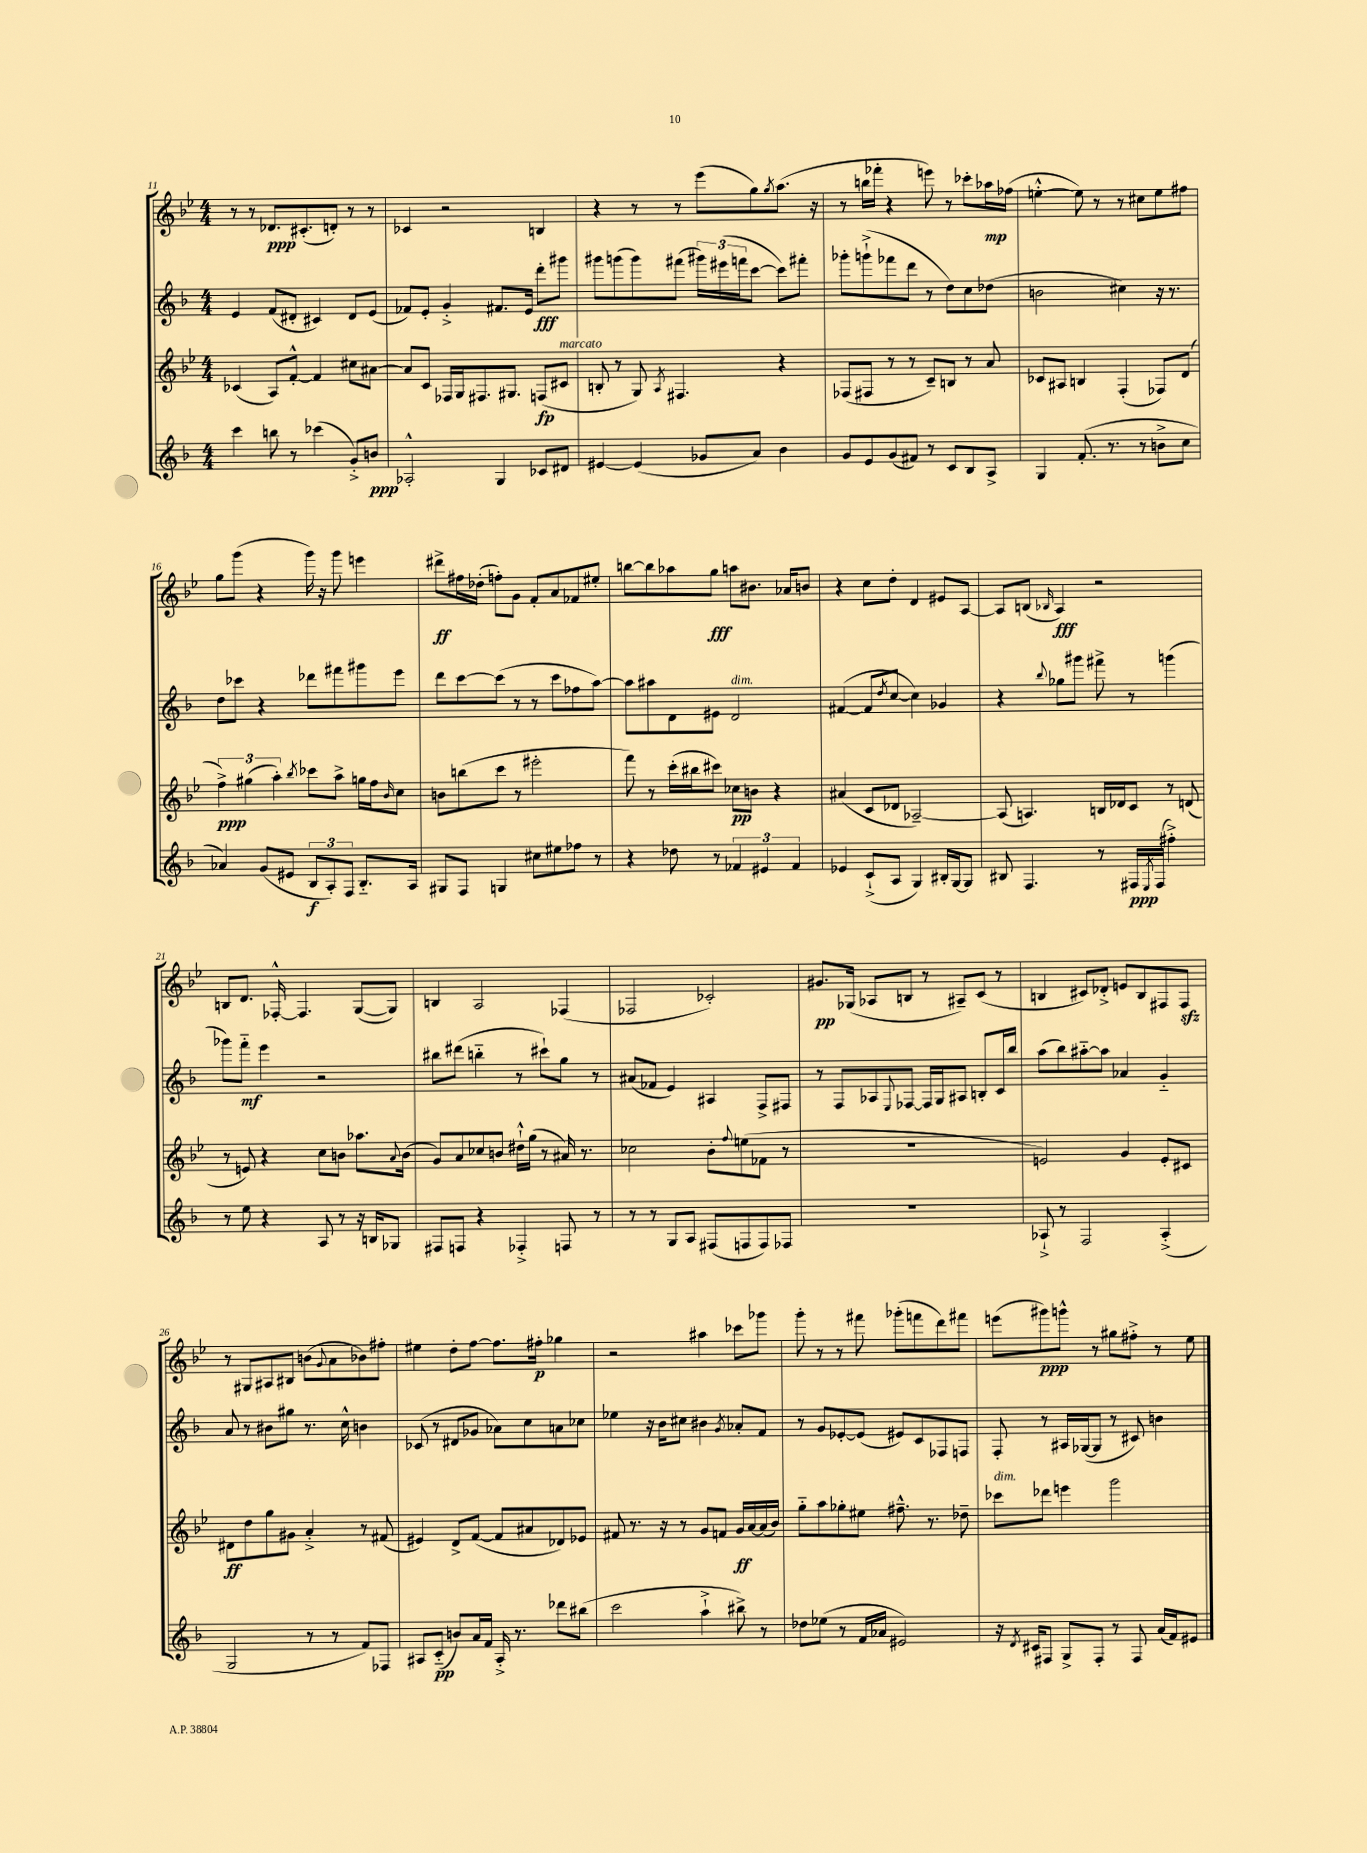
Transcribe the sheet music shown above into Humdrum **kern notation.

**kern	**dynam	**kern	**dynam	**kern	**dynam	**kern	**dynam
*part4	*part4	*part3	*part3	*part2	*part2	*part1	*part1
*staff4	*staff4	*staff3	*staff3	*staff2	*staff2	*staff1	*staff1
*clefG2	*	*clefG2	*	*clefG2	*	*clefG2	*
*k[b-]	*	*k[b-e-]	*	*k[b-]	*	*k[b-e-]	*
*M4/4	*	*M4/4	*	*M4/4	*	*M4/4	*
=11	=11	=11	=11	=11	=11	=11	=11
4ccc\	.	(4c-X/	.	4e/	.	8r	.
.	.	.	.	.	.	8r	.
8bbn\	.	8A/L)	.	(8f/L	.	8.d-X/L	ppp
8r	.	[8f'^^/J	.	8d#X'/J	.	.	.
.	.	.	.	.	.	(8.c#X'/	.
(4ccc-X\	.	4f/]	.	4c#X/)	.	.	.
.	.	.	.	.	.	8dn'/J)	.
8g'^/L)	.	8cc#X\L	.	8d#/L	.	8r	.
8bn/J	ppp	[8a#X\J	.	(8e/J	.	8r	.
=12	=12	=12	=12	=12	=12	=12	=12
2A-X'^^/	.	8a#/L]	.	8f-X/L)	.	4c-X/	.
.	.	8c/J	.	8e'/J	.	.	.
.	.	16F-X/LL	.	4g'^/	.	2r	.
.	.	16G/J	.	.	.	.	.
.	.	8.F#X/	.	.	.	.	.
4G/	.	.	.	8.f#X/L	.	.	.
.	.	8.G#X/J	.	.	.	.	.
.	.	.	.	16e/Jk	.	.	.
8c-X/L	.	(8Fn/L	fp	8ddd'\L	fff	4Bn/	.
!	!	!LO:TX:a:i:t=marcato	!	!	!	!	!
8d#X/J	.	8c#X/J	.	8ggg#X\J	.	.	.
=13	=13	=13	=13	=13	=13	=13	=13
[4e#X/	.	8Bn'/	.	8ggg#X\L	.	4r	.
.	.	8r	.	(8gggn\	.	.	.
(4e#/]	.	8G/)	.	8ggg\)	.	8r	.
.	.	8qA/	.	.	.	.	.
.	.	4.F#X/	.	(8fff#X\J	.	8r	.
8g-X/L	.	.	.	24ggg#X\LL)	.	(8eee-\L	.
.	.	.	.	(24eee#X\	.	.	.
.	.	.	.	24fffn\J	.	.	.
8a/J)	.	.	.	[8ccc\J	.	8gg\)	.
.	.	.	.	.	.	8qgg/	.
4b-\	.	4r	.	8ccc\L])	.	(8.aa\J	.
.	.	.	.	8fff#X'\J	.	.	.
.	.	.	.	.	.	16r	.
=14	=14	=14	=14	=14	=14	=14	=14
8g/L	.	(8F-X/L	.	8ggg-X'\L	.	8r	.
8e/	.	8F#X/J	.	(8gggn`^\	.	16bbn\LL	.
.	.	.	.	.	.	16fff-X'\JJ	.
(8g/	.	8r	.	8fff-X\	.	4r	.
8f#X/J)	.	8r	.	8ddd\J	.	.	.
8r	.	8c~/L)	.	8r	.	8eeen\)	.
8c/L	.	8Bn/J	.	8dd\L)	.	8r	.
8B-/	.	8r	.	8cc\	.	8ccc-X'\L	.
8A^/J	.	8a/	.	(8dd-X\J	.	16aa-X\L	mp
.	.	.	.	.	.	(16ff-X\JJ	.
=15	=15	=15	=15	=15	=15	=15	=15
4G/	.	8c-X/L	.	2bn\	.	[4een'^^\	.
.	.	8A#X/J	.	.	.	.	.
(8.f'/	.	4Bn/	.	.	.	8ee\])	.
.	.	.	.	.	.	8r	.
8.r	.	.	.	.	.	.	.
.	.	(4F'/	.	4cc#X\)	.	8r	.
8r	.	.	.	.	.	8cc#X\L	.
8bn^\L	.	8F-X/L)	.	16r	.	8ee\	.
.	.	.	.	8.r	.	.	.
8cc\J	.	(8d/J	.	.	.	8ff#X\J	.
!!LO:LB:g=z
=16	=16	=16	=16	=16	=16	=16	=16
4a-X/)	.	6ff^\)	ppp	8dd\L	.	8gg\L	.
.	.	.	.	8ccc-X\J	.	(8ggg\J	.
.	.	(6gg#X\	.	.	.	.	.
(8g/L	.	.	.	4r	.	4r	.
.	.	6aa'\)	.	.	.	.	.
8e#X/J	.	.	.	.	.	.	.
.	.	8qbb-/	.	.	.	.	.
12B-/L	f	8ccc-X\L	.	8ddd-X\L	.	16ggg\)	.
.	.	.	.	.	.	16r	.
12A'/)	.	.	.	.	.	.	.
.	.	8aa^\J	.	8fff#X\	.	8ggg\	.
12F/J	.	.	.	.	.	.	.
8.B-/L	.	16ggn\LL	.	8ggg#X\	.	4eeen\	.
.	.	16ff\J	.	.	.	.	.
.	.	16qqb-/	.	.	.	.	.
.	.	8cc\J	.	8eee\J	.	.	.
16A/Jk	.	.	.	.	.	.	.
=17	=17	=17	=17	=17	=17	=17	=17
8G#X/L	.	8bn\L	.	8ddd\L	.	8ddd#X^\L	ff
8F/J	.	(8bbn\	.	[8ccc\	.	16ff#X\L	.
.	.	.	.	.	.	(16dd-X'\JJ	.
4Gn/	.	8ccc\J	.	(8ccc\J]	.	8ffn'\L)	.
.	.	8r	.	8r	.	8g\J	.
8cc#X\L	.	2eee#X'\	.	8r	.	8f'/L	.
8ee#X\	.	.	.	8ccc\L	.	8a/	.
8ff-X\J	.	.	.	8ff-X\	.	8f-X/	.
8r	.	.	.	[8aa\J)	.	8ee#X'/J	.
=18	=18	=18	=18	=18	=18	=18	=18
4r	.	8fff\)	.	8aa\L]	.	[8bbn\L	.
.	.	8r	.	8aa#X\	.	8bb\]	.
8dd-X\	.	(16ccc'\LL	.	8d\	.	8aa-X\	.
.	.	16bb#X\J	.	.	.	.	.
8r	.	8ccc#X\J)	.	8e#X\J	.	8gg\J	fff
!	!	!	!	!LO:TX:a:i:t=dim.	!	!	!
6f-X/	.	8cc-X\L	pp	2d/	.	8aan\L	.
.	.	8bn\J	.	.	.	8.b#X\J	.
6e#X/	.	.	.	.	.	.	.
.	.	4r	.	.	.	.	.
.	.	.	.	.	.	16a-X/KL	.
6f-/	.	.	.	.	.	.	.
.	.	.	.	.	.	8bn/J	.
=19	=19	=19	=19	=19	=19	=19	=19
4e-X/	.	(4a#X/	.	([4f#X/	.	4r	.
(8c`^/L	.	8c/L	.	8f#/L]	.	8cc\L	.
.	.	.	.	8qdd/	.	.	.
8A/J	.	8d-X/J	.	[8cc/J	.	8dd'\J	.
4G/)	.	[2A-X~/)	.	4cc\])	.	4d/	.
16B#X'/LL	.	.	.	4g-X/	.	8e#X/L	.
[16G/J	.	.	.	.	.	.	.
8G/J]	.	.	.	.	.	[8A/J	.
=20	=20	=20	=20	=20	=20	=20	=20
8B#X/	.	(8A-/]	.	4r	.	8A/L]	.
4.F/	.	4.An/)	.	.	.	(8Bn/J	.
.	.	.	.	8qqbb-/	.	16qqB-X/	.
.	.	.	.	8gg-X\L	.	4A/)	fff
.	.	.	.	8ggg#X\J	.	.	.
8r	.	16Bn/LL	.	8fff#X^\	.	2r	.
.	.	16d-X/J	.	.	.	.	.
16F#X/LL	ppp	8c/J	.	8r	.	.	.
8qE/	.	.	.	.	.	.	.
(16F#/JJ	.	.	.	.	.	.	.
4ff#X'^\)	.	8r	.	(4gggn\	.	.	.
.	.	(8dn/	.	.	.	.	.
!!LO:LB:g=z
=21	=21	=21	=21	=21	=21	=21	=21
8r	.	8r	.	8ggg-X\L)	.	8Bn/L	.
8ee\	.	8en/)	.	8fff\J	mf	8.d/J	.
4r	.	4r	.	4eee\	.	.	.
.	.	.	.	.	.	[16F-X'^^/	.
.	.	.	.	.	.	4.F-/]	.
8A/	.	8cc\L	.	2r	.	.	.
8r	.	8bn\J	.	.	.	.	.
16r	.	8.aa-X\L	.	.	.	([8G/L	.
16Bn/KL	.	.	.	.	.	.	.
8G-X/J	.	.	.	.	.	8G/J])	.
.	.	8qqa/	.	.	.	.	.
.	.	(16b\Jk	.	.	.	.	.
=22	=22	=22	=22	=22	=22	=22	=22
8F#X/L	.	8g/L)	.	8bb#X\L	.	4Bn/	.
8Fn/J	.	8a/	.	(8ddd#X\J	.	.	.
4r	.	8cc-X/	.	4bbn\	.	2A/	.
.	.	8bn/J	.	.	.	.	.
4F-X'^/	.	16dd#X`^^\LL	.	8r	.	.	.
.	.	(16gg\JJ	.	.	.	.	.
.	.	8r	.	8ccc#X`\L)	.	.	.
8Fn/	.	16a#X/)	.	8gg\J	.	(4F-X/	.
.	.	8.r	.	.	.	.	.
8r	.	.	.	8r	.	.	.
=23	=23	=23	=23	=23	=23	=23	=23
8r	.	2cc-X\	.	(8a#X/L	.	2F-X/	.
8r	.	.	.	8f-X/J	.	.	.
8G/L	.	.	.	4e/)	.	.	.
8A/J	.	.	.	.	.	.	.
(8F#X/L	.	8b-'\L	.	4A#X/	.	2c-X'/)	.
.	.	8qqff/	.	.	.	.	.
8Fn/	.	(8een\	.	.	.	.	.
8F/)	.	8f-X\J	.	8F^/L	.	.	.
8F-X/J	.	8r	.	8F#X/J	.	.	.
=24	=24	=24	=24	=24	=24	=24	=24
1r	.	1r	.	8r	.	8.g#X/L	pp
.	.	.	.	8F/L	.	.	.
.	.	.	.	.	.	(16G-X/Jk	.
.	.	.	.	8A-X/	.	8A-X/L	.
.	.	.	.	8qqE/	.	.	.
.	.	.	.	[8F-X/J	.	8Bn/J	.
.	.	.	.	16F-/LL]	.	8r	.
.	.	.	.	16G/J	.	.	.
.	.	.	.	8A#X/J	.	8A#X~/L)	.
.	.	.	.	8Bn'/L	.	(8c/J	.
.	.	.	.	16c/L	.	8r	.
.	.	.	.	16bb-/JJ	.	.	.
=25	=25	=25	=25	=25	=25	=25	=25
8A-X`^/	.	2en/)	.	(8aa\L	.	4Bn/	.
8r	.	.	.	8bb-\)	.	.	.
2F/	.	.	.	[8aa#X\	.	8c#X/L)	.
.	.	.	.	8aa#\J]	.	8d-X'^/J	.
.	.	4g/	.	4a-X/	.	8en/L	.
.	.	.	.	.	.	8B/	.
(4A-'^/	.	8e'/L	.	4g/	.	8F#X/	.
.	.	8c#X/J	.	.	.	8F#zz/J	.
!!LO:LB:g=z
=26	=26	=26	=26	=26	=26	=26	=26
2G/	.	8d#X\L	ff	8a/	.	8r	.
.	.	8dd\	.	8r	.	8G#X/L	.
.	.	8gg\	.	8b#X\L	.	8A#X/	.
.	.	8g#X\J	.	8gg#X\J	.	8B#X/J	.
8r	.	4a'^/	.	8.r	.	(8bn\L	.
.	.	.	.	.	.	8qqg/	.
8r	.	.	.	.	.	8a\	.
.	.	.	.	16cc^^\	.	.	.
8f/L)	.	8r	.	4bn\	.	8b-X\)	.
8F-X/J	.	(8f#X/	.	.	.	8ff#X'\J	.
=27	=27	=27	=27	=27	=27	=27	=27
8A#X/L	.	4e#X/)	.	(8c-X/	.	4ee#X\	.
(8c/J	pp	.	.	8r	.	.	.
8bn/L)	.	8d^/L	.	8d#X/L	.	8dd'\L	.
16a/L	.	([8f/J	.	8g-X/J	.	[8ff\J	.
16f/JJ	.	.	.	.	.	.	.
16A#'^/	.	8f/L]	.	8a-X\L)	.	8.ff\L]	.
8.r	.	.	.	.	.	.	.
.	.	8a#X/	.	8cc\	.	.	.
.	.	.	.	.	.	16ff#X'\Jk	p
8ddd-X\L	.	8d-X/)	.	8an\	.	4gg-X\	.
(8bb#X\J	.	8e-X/J	.	8cc-X\J	.	.	.
=28	=28	=28	=28	=28	=28	=28	=28
2ccc\	.	8f#X/	.	4ee-X\	.	2r	.
.	.	8.r	.	.	.	.	.
.	.	.	.	16r	.	.	.
.	.	16r	.	16b-\KL	.	.	.
.	.	8r	.	8cc#X\J	.	.	.
4aa`^\	.	8g/L	.	4b#X\	.	4aa#X\	.
.	.	8fn/J	.	.	.	.	.
.	.	.	.	8qg/	.	.	.
8bb#X^\)	.	16g/LL	ff	8a-X'/L	.	8ccc-X\L	.
.	.	[16a/	.	.	.	.	.
8r	.	(16a/]	.	8f/J	.	8ggg-X\J	.
.	.	16b-/JJ)	.	.	.	.	.
=29	=29	=29	=29	=29	=29	=29	=29
8dd-X\L	.	8gg\L	.	8r	.	8ggg'\	.
(8ee-X\J	.	8aa\	.	8g/L	.	8r	.
8r	.	8gg-X'\	.	[8e-X'/	.	8r	.
16f/LL	.	8ee#X\J	.	(8e-/J]	.	8fff#X\	.
16a-X/JJ	.	.	.	.	.	.	.
2e#X/)	.	8.ff#X~^^\	.	8e#X/L)	.	(8ggg-X'\L	.
.	.	.	.	8c/	.	8fffn\	.
.	.	8.r	.	.	.	.	.
.	.	.	.	8F-X/	.	8ddd\)	.
.	.	8dd-X~\	.	8Fn/J	.	8fff#X\J	.
=30	=30	=30	=30	=30	=30	=30	=30
!	!	!LO:TX:a:i:t=dim.	!	!	!	!	!
16r	.	8ccc-X\L	.	8F'/	.	(8eeen\L	.
8qd/	.	.	.	.	.	.	.
16c#X/KL	.	.	.	.	.	.	.
8F#X/J	.	8ddd-X\J	.	8r	.	8ggg#X\)	ppp
8G^/L	.	4eeen\	.	16A#X/LL	.	8gggn^^\J	.
.	.	.	.	([16G-X/J	.	.	.
8F#'/J	.	.	.	8G-/J]	.	8r	.
8r	.	2ggg\	.	8r	.	8gg#X\L	.
8F#/	.	.	.	8c#X/)	.	8ff#X'^\J	.
(16a/LL	.	.	.	4bn\	.	8r	.
16f/J)	.	.	.	.	.	.	.
8e#X/J	.	.	.	.	.	8ee-\	.
==	==	==	==	==	==	==	==
*-	*-	*-	*-	*-	*-	*-	*-
